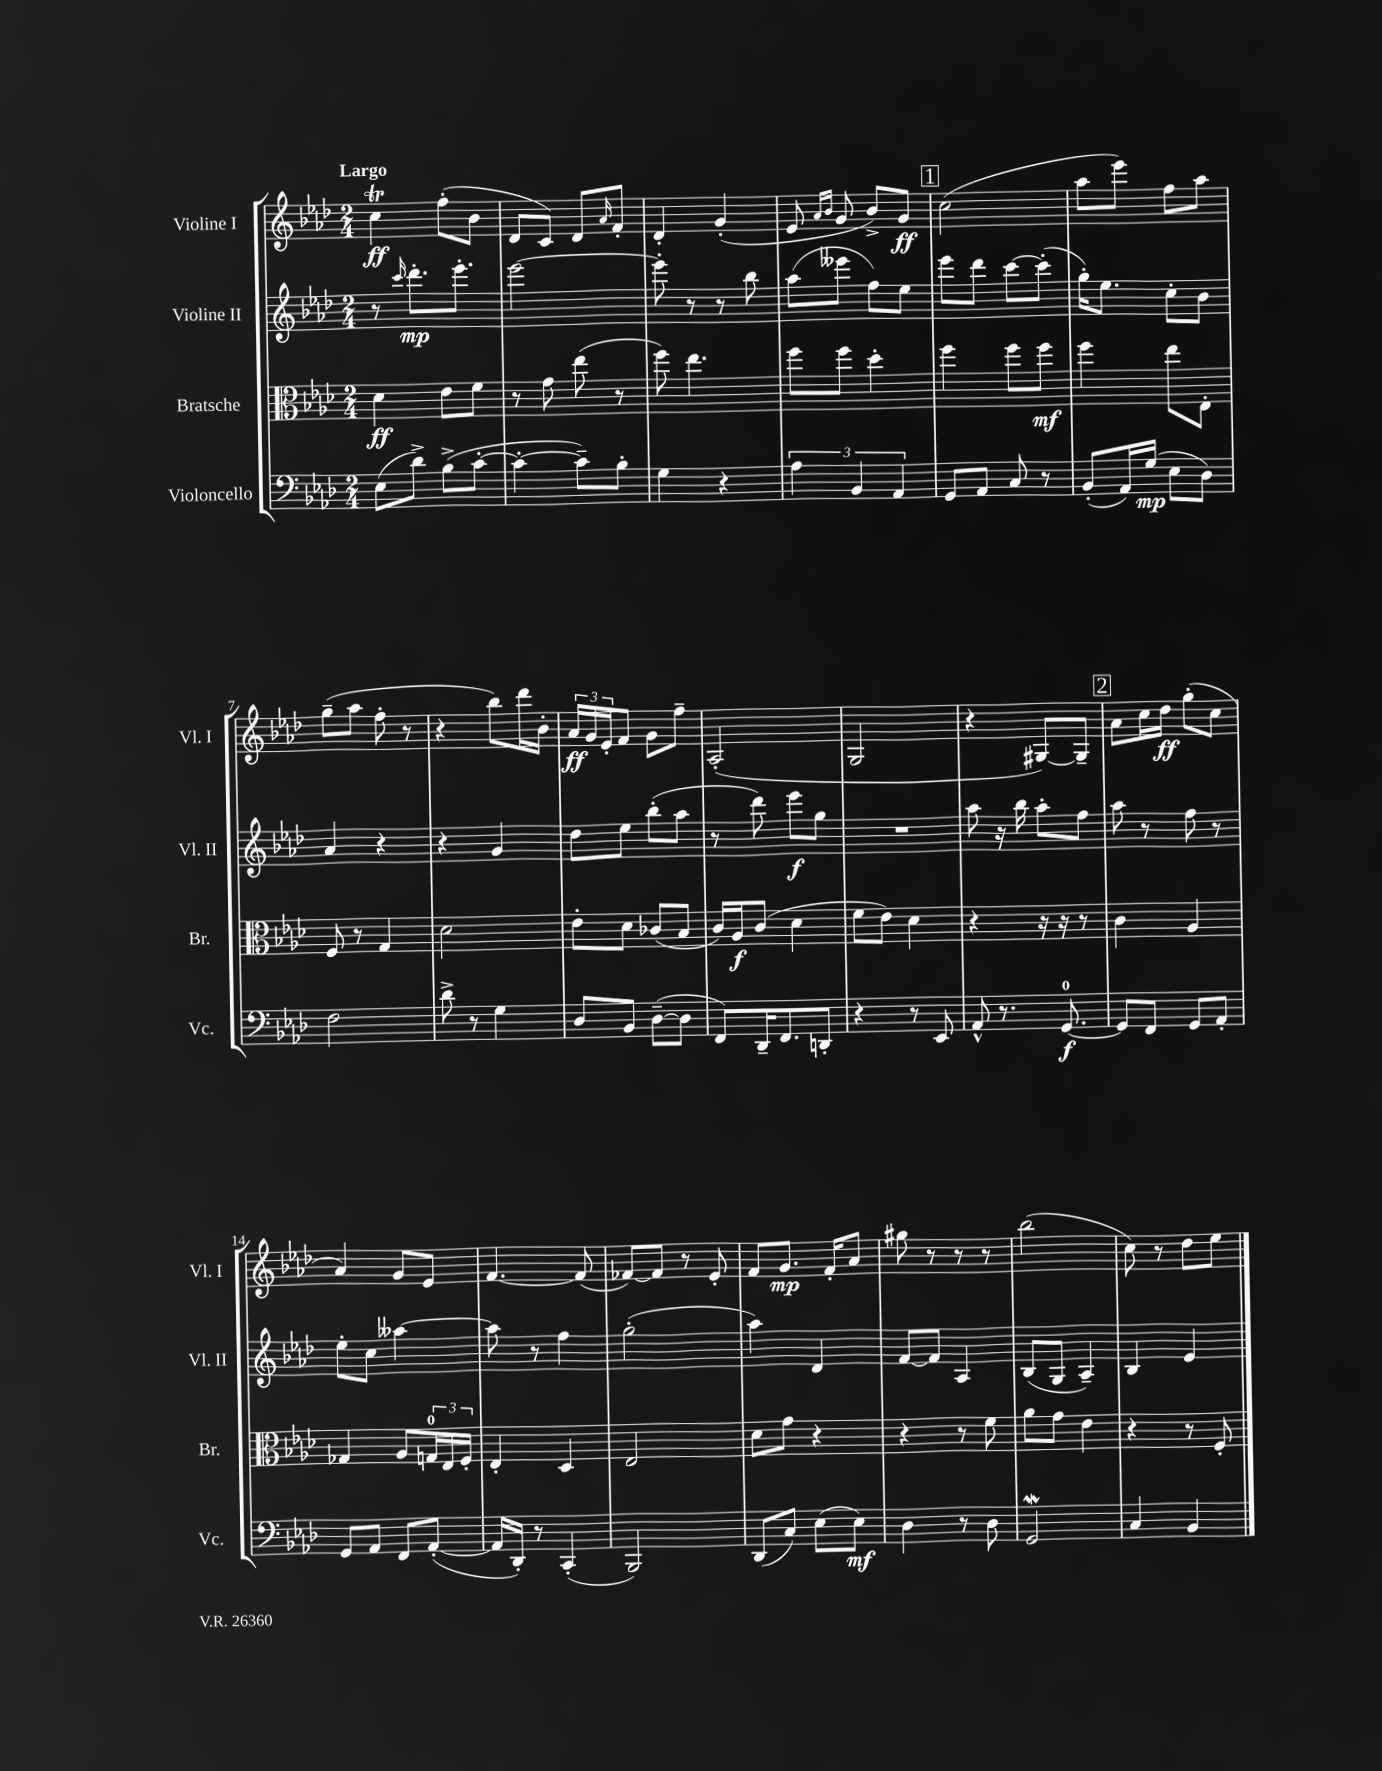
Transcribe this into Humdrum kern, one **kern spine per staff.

**kern	**kern	**kern	**kern
*staff4	*staff3	*staff2	*staff1
*clefF4	*clefC3	*clefG2	*clefG2
*k[b-e-a-d-]	*k[b-e-a-d-]	*k[b-e-a-d-]	*k[b-e-a-d-]
*M2/4	*M2/4	*M2/4	*M2/4
(8E-	4d-	8r	4cc
.	.	16qqccc	.
8d-^)	.	8.ddd-'	.
(8B-^	8e-	.	(8ff'
.	.	8.eee-'	.
[8c'	8f	.	8b-
=	=	=	=
4c'_	8r	[2eee-	8d-
.	8g	.	8c)
8c~])	(8ee-	.	8d-
.	.	.	16qqa-
8B-'	8r	.	8f'
=	=	=	=
4G	8ff)	8eee-']	4d-'
.	4.ee-	8r	.
4r	.	8r	(4g'
.	.	8bb-	.
=	=	=	=
6A-	8ff	(8aa-	8e-
.	.	.	16qqa-
.	.	.	16qqb-
.	8ff	8eee--	8g
6BB-	.	.	.
.	4dd-'	8ff)	8b-^)
6AA-	.	.	.
.	.	8ee-	8g
=	=	=	=
8GG	4ff	8eee-	(2cc
8AA-	.	8ddd-	.
8C	8ff	[8ccc	.
8r	8ff	(8ccc']	.
=	=	=	=
(8BB-'	4ff	16gg')	8aa-
.	.	8.ee-	.
16AA-)	.	.	8eee-)
(16G	.	.	.
8E-	8ee-	8cc'	8ff
8D-)	8E-'	8b-	8aa-
=	=	=	=
2F	8F	4a-	(8gg~
.	8r	.	8aa-
.	4G	4r	8ff'
.	.	.	8r
=	=	=	=
8d-^	2d-	4r	4r
8r	.	.	.
4G	.	4g	8bb-)
.	.	.	16ddd-
.	.	.	16b-'
=	=	=	=
8D-	8e-'	8dd-	24a-
.	.	.	24g
.	.	.	24e-'
8BB-	8d-	8ee-	8f
([8D-~	(8c-	(8bb-'	8g
8D-]	8B-	8aa-	8ff~
=	=	=	=
8FF)	16c)	8r	(2A-'
.	16A-	.	.
16DD-~	(8c	8ddd-)	.
8.FF	.	.	.
.	4d-	8eee-	.
8DD'	.	8gg	.
=	=	=	=
4r	8f	2r	2G
.	8e-)	.	.
8r	4d-	.	.
8EE-	.	.	.
=	=	=	=
8AA-^^	4r	8aa-	4r
8.r	.	16r	.
.	.	16bb-	.
.	16r	8aa-'	[8G#)
[8.GG	16r	.	.
.	8r	8ff	8G#~]
=	=	=	=
8GG]	4c	8aa-	8a-
8FF	.	8r	16cc
.	.	.	16dd-
8GG	4A-	8ff	(8gg'
8AA-'	.	8r	8cc
=	=	=	=
8GG	4G-	8ee-'	4a-)
8AA-	.	8cc	.
8FF	8A-	[4aa--	8g
([8AA-'	24G	.	8e-
.	24E-	.	.
.	24F'	.	.
=	=	=	=
16AA-]	4E-'	8aa--]	[4.f
16DD-')	.	.	.
8r	.	8r	.
(4CC'	4D-	4ff	.
.	.	.	(8f]
=	=	=	=
2BBB-)	2E-	(2gg'	[8f-)
.	.	.	8f-]
.	.	.	8r
.	.	.	8e-'
=	=	=	=
(8DD-	8d-	4aa-)	8f
8C)	8g	.	8.g
(8E-	4r	4d-	.
.	.	.	16f'
8E-)	.	.	8a-
=	=	=	=
4D-	4r	[8f	8gg#
.	.	8f]	8r
8r	8r	4A-	8r
8D-	8f	.	8r
=	=	=	=
2GG	8a-	(8B-	(2bb-
.	8g	8G	.
.	4e-	4A-~)	.
=	=	=	=
4C	4r	4B-	8cc)
.	.	.	8r
4BB-	8r	4e-	8dd-
.	8F'	.	8ee-
==	==	==	==
*-	*-	*-	*-
